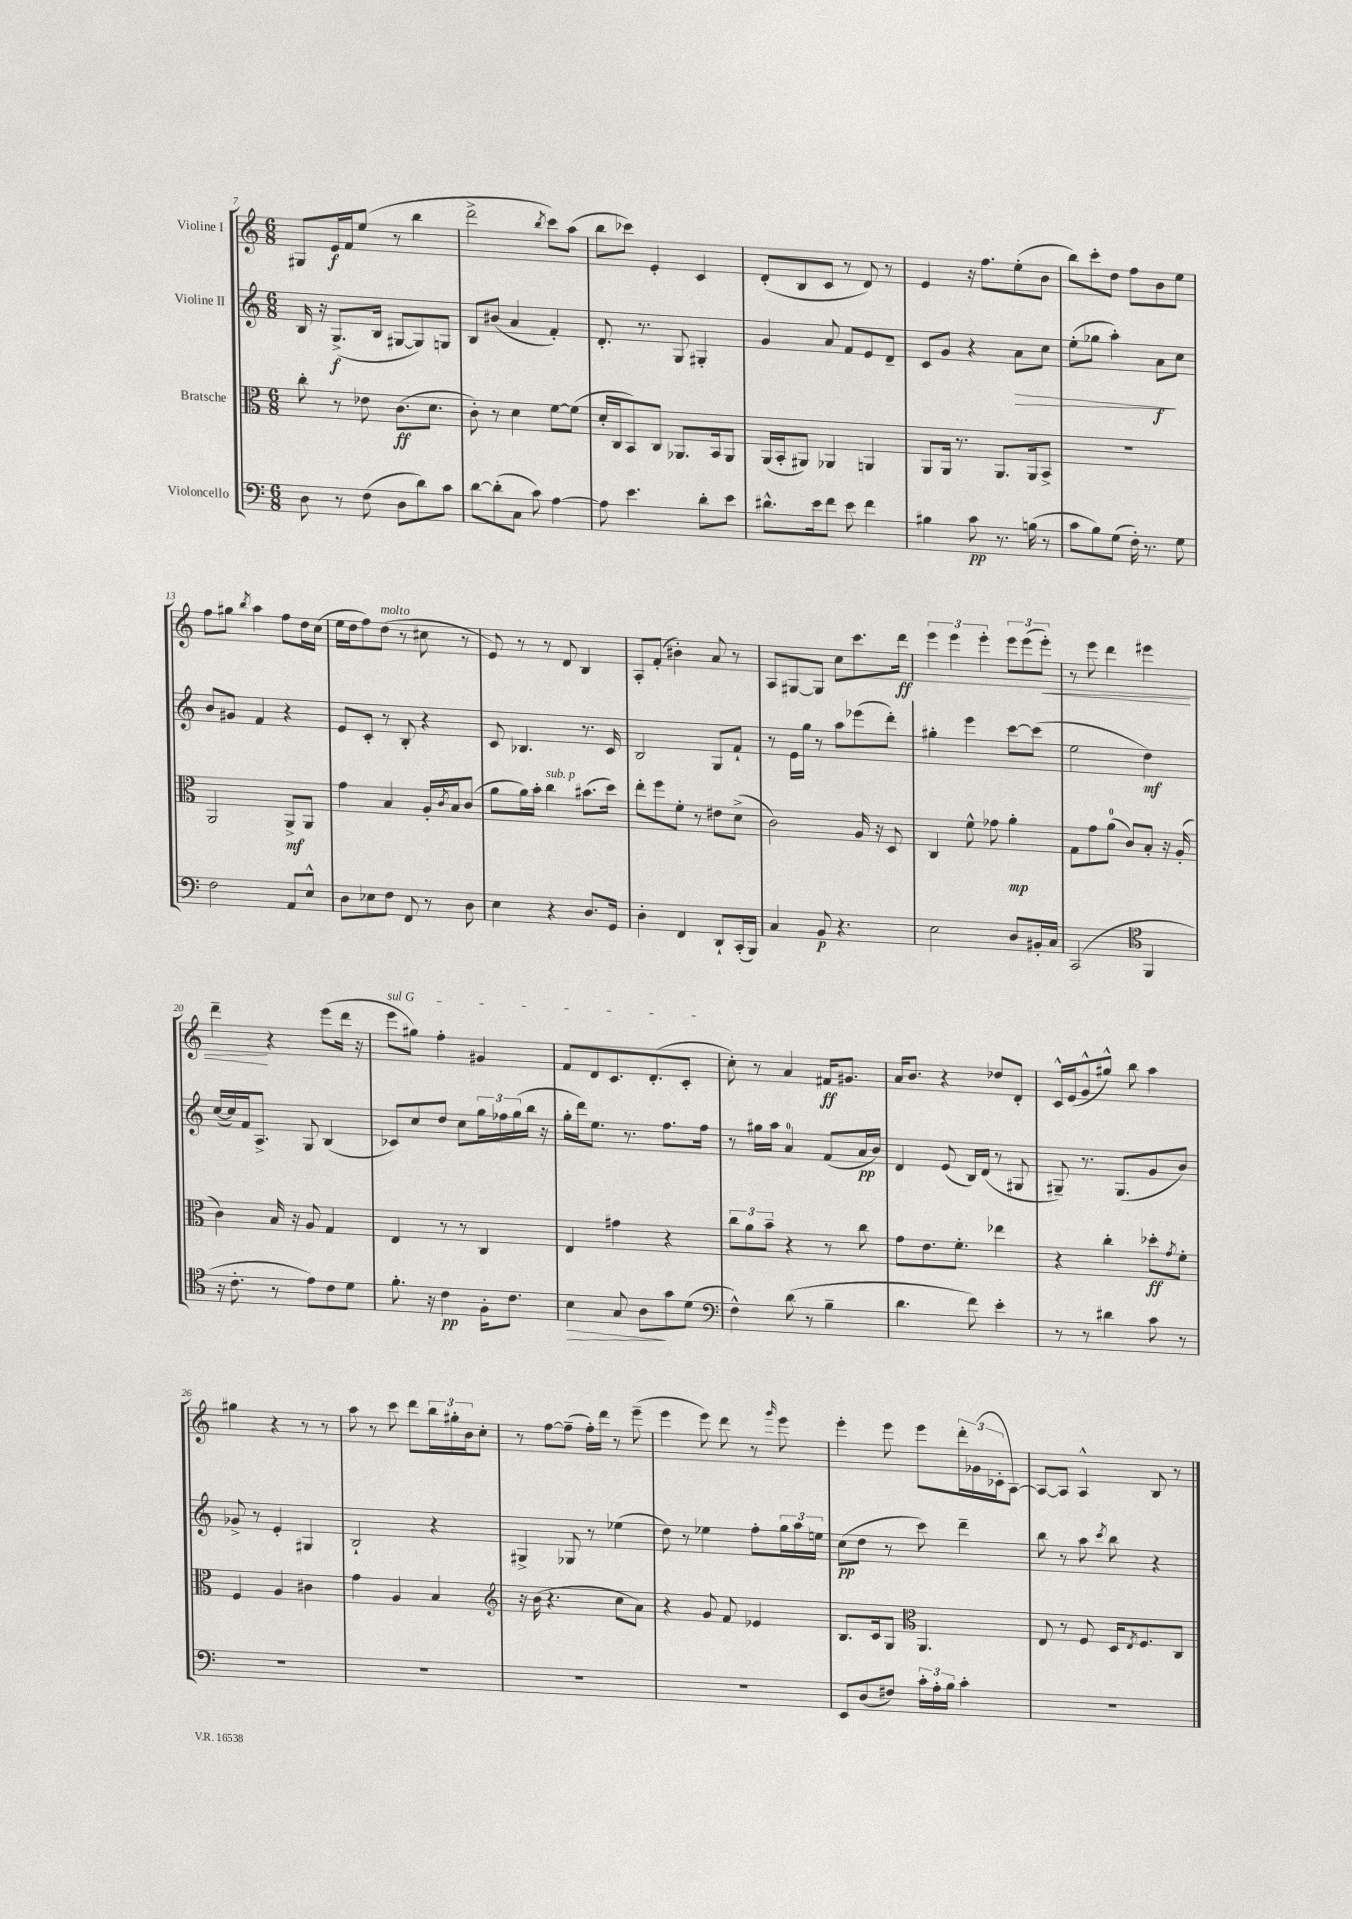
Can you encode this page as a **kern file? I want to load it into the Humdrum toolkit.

**kern	**kern	**kern	**kern
*staff4	*staff3	*staff2	*staff1
*clefF4	*clefC3	*clefG2	*clefG2
*k[]	*k[]	*k[]	*k[]
*M6/8	*M6/8	*M6/8	*M6/8
8D	8cc'	16B	8G#
.	.	16r	.
8r	8r	(8.G^	16e
.	.	.	16f
(8F	8e-	.	(8ee
.	.	16B	.
8D	(8.c	[8G#	8r
8d)	.	8G#])	4bb
.	8.d	.	.
8c	.	8G	.
=	=	=	=
[8d	8c')	8B	2ddd^
(8d']	8r	(8b#	.
8C	4d	4a	.
8c)	.	.	.
.	.	.	8qbb
[4A	[8f	4f')	8ccc)
.	(8f]	.	(8aa
=	=	=	=
8A]	16d'	8.d'	8bb
.	16C	.	.
4.e	8BB)	.	8ccc-)
.	.	8.r	.
.	8C	.	4e'
.	8.AA-	8G	.
8d'	.	4G#'	4c
.	16BB	.	.
8e	8AA-	.	.
=	=	=	=
8.d#^^	(16AA	4g	(8d'
.	16BB'	.	.
.	8AA#)	.	8B
16e	.	.	.
8f	4AA-	8a	8c
8e	.	8f	8r
4f	4AA	8e	8d)
.	.	8d~	8r
=	=	=	=
4B#	8AA	8c	4e
.	16AA	8g	.
.	8.r	.	.
8c	.	4r	16r
.	.	.	8.ff
8.r	8.AA	.	.
.	.	8a	(8ee'
(16B	16AA	.	.
8r	8BB^	8cc	8b
=	=	=	=
8c	2.r	(8ee'	8bb)
8B)	.	8gg-	8ccc'
(8G	.	4aa')	8dd
16F')	.	.	8ff
8.r	.	.	.
.	.	8a	8b
8G	.	8cc	8ee
=	=	=	=
2F	2AA	8b	8ff
.	.	8g#	8gg#
.	.	.	8qbb
.	.	4f	4aa
8AA	8AA^	4r	8ff
8E^^	8AA	.	16dd
.	.	.	(16cc
=	=	=	=
8D	4g	8e	16ee
.	.	.	16dd
8E-	.	8c'	8ff)
8F	4B	8r	(8dd
8FF	.	8B'	8r
8r	16A'	4r	8cc#
.	8qc	.	.
.	16B	.	.
8D	(8c	.	8r
=	=	=	=
4E	8a	8c	8e)
.	16a)	4.B-	8r
.	16b'	.	.
4r	4cc	.	8r
.	.	.	8d
8.D	(8.b#	8.r	4B
16GG	16dd)	16c	.
=	=	=	=
4D'	8ee'	2B	8A'
.	8ff	.	(8f'
4FF	8f'	.	4b#')
.	8r	.	.
8DD`	8e#	8G	8a
(16CC'	(8d^	8f`	8r
16BBB)	.	.	.
=	=	=	=
4C	2c)	8r	8A
.	.	16e	[8G#
.	.	16gg	.
8BB	.	8r	8G#]
4.r	.	8aa	8cc
.	16A	(8eee-	8.ccc
.	16r	.	.
.	8D	8ddd')	.
.	.	.	16ddd
=	=	=	=
2E	4C	4gg#'	6eee
.	.	.	6eee
.	8f^^	4eee	.
.	.	.	6eee'
.	8g-	.	.
8D	4a'	[8ccc	12eee
.	.	.	(12eee
16BB#'	.	(8ccc]	.
.	.	.	12eee')
16C	.	.	.
=	=	=	=
(2CC	8G	2ee	8r
.	8g	.	8eee
.	(8a	.	4ddd
.	8c)	.	.
*clefC4	*	*	*
4FF	8B'	4dd)	4eee#
.	16r	.	.
.	(16A'	.	.
=	=	=	=
16r	4c)	([16cc	4ddd~
8.c'	.	16cc])	.
.	.	16f	.
.	.	8.A^	.
8r	16B	.	4r
.	16r	.	.
8e)	8A	8G	.
8c	4G	(4B	(8eee
8d	.	.	16ddd
.	.	.	16r
=	=	=	=
8.f'	4E	8c-)	8eee
.	.	8cc	8gg#)
16r	.	.	.
4c	8r	8dd	4ff'
.	8r	8cc	.
16F'	4C	24gg	4g#
.	.	24ff-	.
8.c	.	.	.
.	.	(24gg	.
.	.	16bb	.
.	.	16r	.
=	=	=	=
4B	4E	16gg'	8f
.	.	16ddd)	.
.	.	8.ee	8d
8G	4g#	.	8.c
.	.	8.r	.
8A	.	.	.
.	.	.	(8.d'
8g	4r	8.ff	.
(8d	.	.	8c'
.	.	16ff	.
=	=	=	=
*clefF4	*	*	*
4F^^)	12cc	8r	8cc')
.	12a	.	.
.	.	16gg#	8r
.	12b~	.	.
.	.	16aa	.
(8d	4r	4a	4a
8r	.	.	.
4B~	8r	(8f	16f#
.	.	.	8.g#
.	8cc	16a	.
.	.	16b)	.
=	=	=	=
4.d	8g	4d	16a
.	.	.	8.b
.	8.e	.	.
.	.	(8e	4r
.	8.f'	.	.
8f)	.	16B)	.
.	.	(16d	.
4e'	4ee-	8r	8dd-
.	.	8G#	8d'
=	=	=	=
8r	4r	8G#~)	16c^^
.	.	.	(16e
8r	.	8.r	8g^^
4d#	4cc'	.	8gg#^^)
.	.	(8.G#	.
.	.	.	8bb
8c	8dd-'	8g	4aa
.	8qg	.	.
8r	8f'	8b)	.
=	=	=	=
2.r	4F	8g-^	4gg#
.	.	8r	.
.	4A	4e'	4r
.	4c#	4G#	8r
.	.	.	8r
=	=	=	=
2.r	4g	2B`	8aa
.	.	.	8r
.	4A	.	8ccc
.	.	.	8ddd
.	4B	4r	24bb
.	.	.	24gg#'
.	.	.	24b
.	.	.	8cc'
=	=	=	=
*	*clefG2	*	*
2.r	16r	4G#^	8r
.	(16b	.	.
.	4.r	.	[8ff
.	.	8G-	(8ff~]
.	.	8r	16ff')
.	.	.	16ddd
.	8cc	(4ee-	8r
.	8a)	.	(8eee~
=	=	=	=
2.r	4r	8dd)	4eee
.	.	8r	.
.	8g	4ee-	8eee)
.	8f	.	8ddd
.	4e-	8ff'	8r
.	.	.	16qqggg
.	.	24gg	8eee
.	.	24aa	.
.	.	24ee	.
=	=	=	=
8EE	8.B	(8cc	4eee'
(8D	.	8dd	.
.	16c	.	.
8F#)	8G	8r	8eee
*	*clefC3	*	*
24c'	4.AA	8ccc)	8eee
24A'	.	.	.
24B	.	.	.
4c'	.	4ddd~	24ddd'
.	.	.	(24g-
.	.	.	24c-'
.	.	.	[8A)
=	=	=	=
2.r	8E	8bb	8A_
.	8r	8r	8A]
.	8F	8aa	4A^^
.	.	8qccc	.
.	16D	8bb	.
.	8qE	.	.
.	8.F	.	.
.	.	4r	8B
.	8C	.	8r
==	==	==	==
*-	*-	*-	*-
